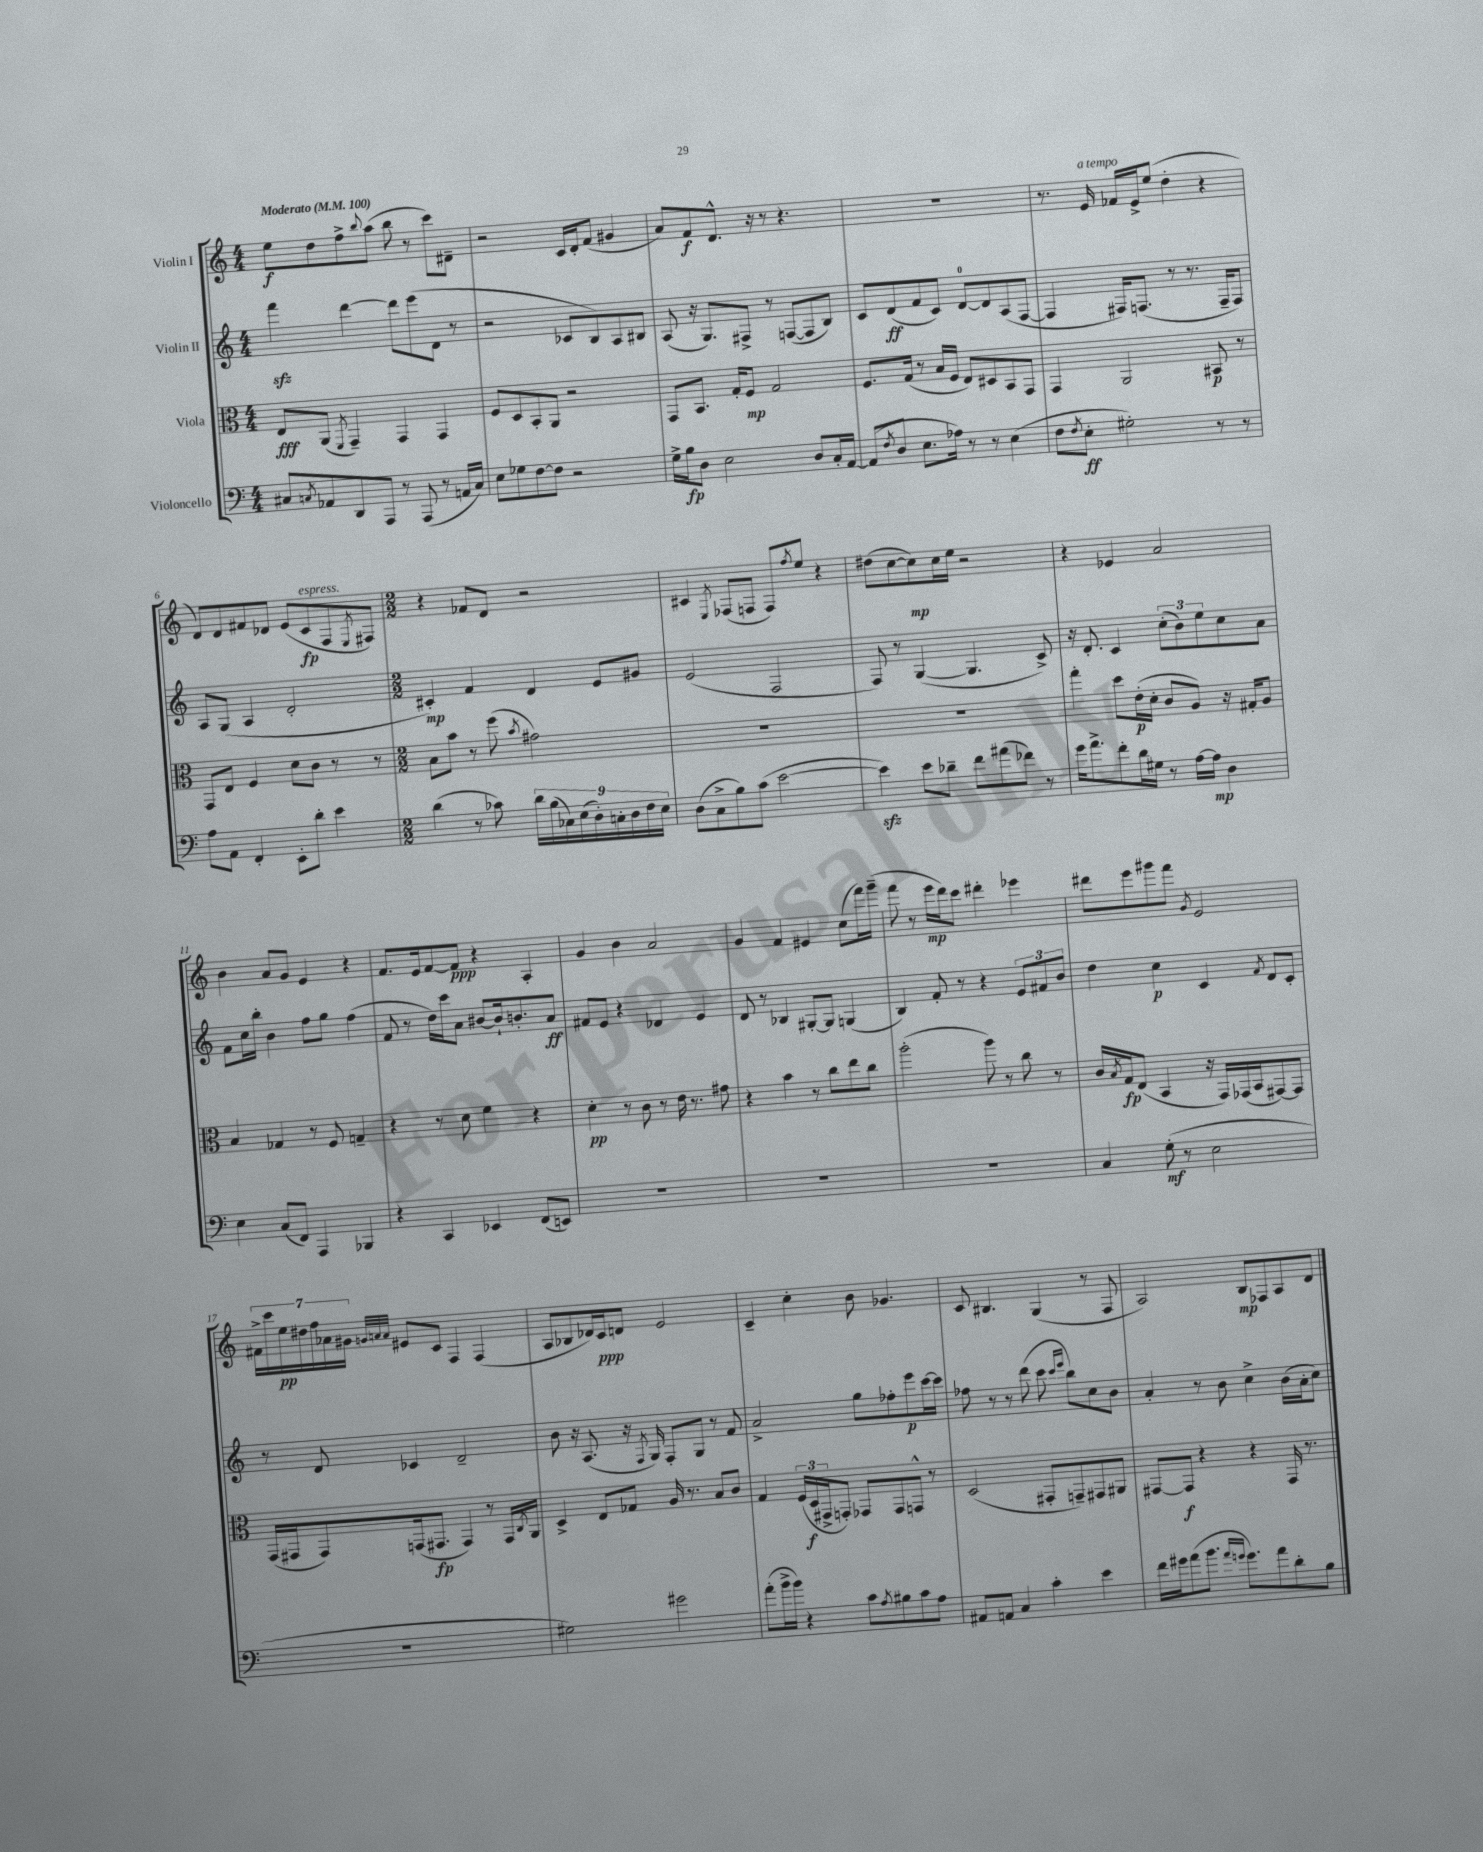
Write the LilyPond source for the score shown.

<<
\new StaffGroup <<
\new Staff = "s0" \with { instrumentName = "Violin I" } {
    \clef treble \key c \major \numericTimeSignature \time 4/4 \tempo "Moderato" 4 = 100
    e''8\f d''8 f''8-> \appoggiatura { b''8 } a''8( b''8 r8 c'''8) dis'8-- |
    r2 c'16 d'16-. f'8( gis'4 |
    a'8) f'8\f d'8.-^ r16 r8 r4. |
    R1 |
    r8. e'16^\markup { \italic "a tempo" } fes'16 e'16-> e''8( d''4-. r4 |
    d'8) d'8 fis'8 des'8 e'8( c'8\fp^\markup { \italic "espress." } f8 \acciaccatura { e8 } fis8) |
    \numericTimeSignature \time 2/2 r4 fes'8 d'8 r2 |
    cis'4 \acciaccatura { e8 } fes8( f8 f8) \acciaccatura { f''8 } e''8 r4 |
    dis''8( c''8~ c''8\mp) c''16 e''16 r2 |
    r4 ees'4 a'2 |
    b'4 a'8 g'8 e'4 r4 |
    f'8. e'16 f'8~ f'8\ppp r4 a4-. |
    g'4 b'4 a'2 |
    g'4 f'4 eis'4 c''8( f'''16) g'''16--( |
    f'''8 r8 e'''16\mp d'''16) c'''8 dis'''4-. ees'''4 |
    dis'''8 e'''8 gis'''8 f'''8 \acciaccatura { g'8 } e'2 |
    \tuplet 7/4 { fis'16-> c'''16 e''16\pp dis''16 f''16 aes'16 gis'16 } \grace { g'32 a'32 a'32 } eis'8 c'8 f4 f4( |
    a8 bes8 des'16) c'16\ppp d'8 e'2 |
    c'4-- c''4-. b'8 ges'4. |
    c'8 bis4. g4( r8 f8 |
    a2) b8\mp fes8 a8 d'8 \bar "|." |
}
\new Staff = "s1" \with { instrumentName = "Violin II" } {
    \clef treble \key c \major \numericTimeSignature \time 4/4
    f'''4\sfz d'''4~ d'''8 e'''8( d'8 r8 |
    r2 ces'8 b8) a8 bis8 |
    a8( r16 g8.) fis8-> r8 f8~( f8 b8) |
    c'8 d'8\ff( f'8 c'8) d'8-0~ d'8 a8( f8~ |
    f4 fis16) f8.( r8 r8. f16-- f8) |
    a8 g8( a4 d'2-. |
    \numericTimeSignature \time 2/2 cis'4-.\mp) f'4 d'4 e'8 gis'8 |
    e'2( f2 |
    f8) r8 g4~( g4. c'8->) |
    r16 d'8.-. c'4 \tuplet 3/2 { c''8-.( b'8) e''8 } c''8 a'8 |
    f'8 c''16 b''16-. b'4 f''8 g''8 f''4( |
    f'8 r8 d''16) c'''16 a'8 bis'8~ bis'16-! b'8.-. a'8\ff |
    fis'8 e'8 r4 des'4 e'4 |
    d'8 r8 bes4 gis8~-. gis8 g4( |
    b4) f'8-. r8 r4 \tuplet 3/2 { e'8 fis'8 b'8 } |
    d''4 c''4\p c'4 \acciaccatura { f'8 } d'8 c'8-. |
    r8 d'8 ces'4 d'2-- |
    b'8 r16 a8.( r16 \acciaccatura { f8 } g16) f8-. g8 r8 f'8 |
    a'2-> g''8 fes''8-. e'''8\p c'''16~ c'''16 |
    fes''8 r8 r8 d'''8( c'''8 \grace { c'''16 e'''16 } b''8) c''8 b'8 |
    a'4-. r8 b'8 c''4-> b'16( a'16-. c''8) \bar "|." |
}
\new Staff = "s2" \with { instrumentName = "Viola" } {
    \clef alto \key c \major \numericTimeSignature \time 4/4
    e8\fff a,8( \acciaccatura { f,8 } g,4--) g,4 g,4 |
    f8 d8 b,8-. a,8 r2 |
    g,8 b,8. g16-. f8\mp g2 |
    f8. g16( r8 b16 f16 e8) dis8 b,8 g,8 |
    g,4 a,2 bis,8\p r8 |
    g,8 e8 f4 d'8 c'8 r8 r8 |
    \numericTimeSignature \time 2/2 b8 b'8 r8 f''8( \acciaccatura { b'8 } gis'2) |
    R1 |
    R1 |
    g''4-. d''8 e'16-.\p( d'16-. c'8 a8) r16 gis16-. a8 |
    b4 ges4 r8 f8 g4-- |
    r4 r8 d'8 f'4 r4 |
    d'4-.\pp r8 c'8 r8 e'16 r8. gis'8 |
    r4 b'4 r8 c''8 e''8 c''8 |
    a''2-.( a''8) r8 c''8 r8 |
    c'16 \acciaccatura { b8 } g16\fp e8( b,4 r16 g,16) ges,16( b,16 gis,8~) gis,8 |
    g,16( gis,16 gis,8) g,16( gis,8.\fp gis,4) r8 gis,16 \acciaccatura { c8 } a,16 |
    d4-> e8 ges8 a16 r8. b8 c'8 |
    g4 \tuplet 3/2 { f16( d16\f gis,16-> } g,8-.) ges,8 ges,8 g,8-^ r8 |
    d2( gis,8-. g,8--) gis,8 ais,8 |
    gis,8~ gis,8\f r4 r4 gis,16 r8. \bar "|." |
}
\new Staff = "s3" \with { instrumentName = "Violoncello" } {
    \clef bass \key c \major \numericTimeSignature \time 4/4
    cis8 \acciaccatura { c8 } aes,8 d,8 a,,8 r8 a,,8( r8 a,16 c16) |
    e8 ges8 f8~ f8 r2 |
    g16-> b16\fp d8 e2 d8 c16-. a,16~ |
    a,8( \acciaccatura { f8 } d8 e8. aes16) r8 r8 e4( |
    f8 \acciaccatura { f8 } e8-.\ff gis2-.) r8 r8 |
    a8 a,8 f,4-. e,8-. d'8-. e'4 |
    \numericTimeSignature \time 2/2 d'4( r8 ces'8) \tuplet 9/8 { d'16 b16( ces16) e16( d16-.) c16-. d16 f16 e16 } |
    d8( c8-> b8) c'8( e'2~ |
    e'4\sfz) e'8 des'8-- f'8 ais'8( fes'8) r8 |
    g'16 a'8.-> f'8-. d'16 gis16 r8 a16~ a16\mp d4 |
    e4 c8( f,8) a,,4 bes,,4 |
    r4 c,4 ees,4 f,8( e,8) |
    R1 |
    R1 |
    R1 |
    c4 g8-.\mf( r8 e2 |
    R1 |
    gis2) gis'2 |
    a'8-.( b'16-> b'16) r4 c'8 \acciaccatura { a8 } bis8 c'8 a8 |
    ais,8 a,8 c4 c'4-. e'4 |
    f'16 gis'16 a'8( b'8. \grace { a'16 g'16 } g'8.) a'8 d'8-. b8 \bar "|." |
}
>>
>>
